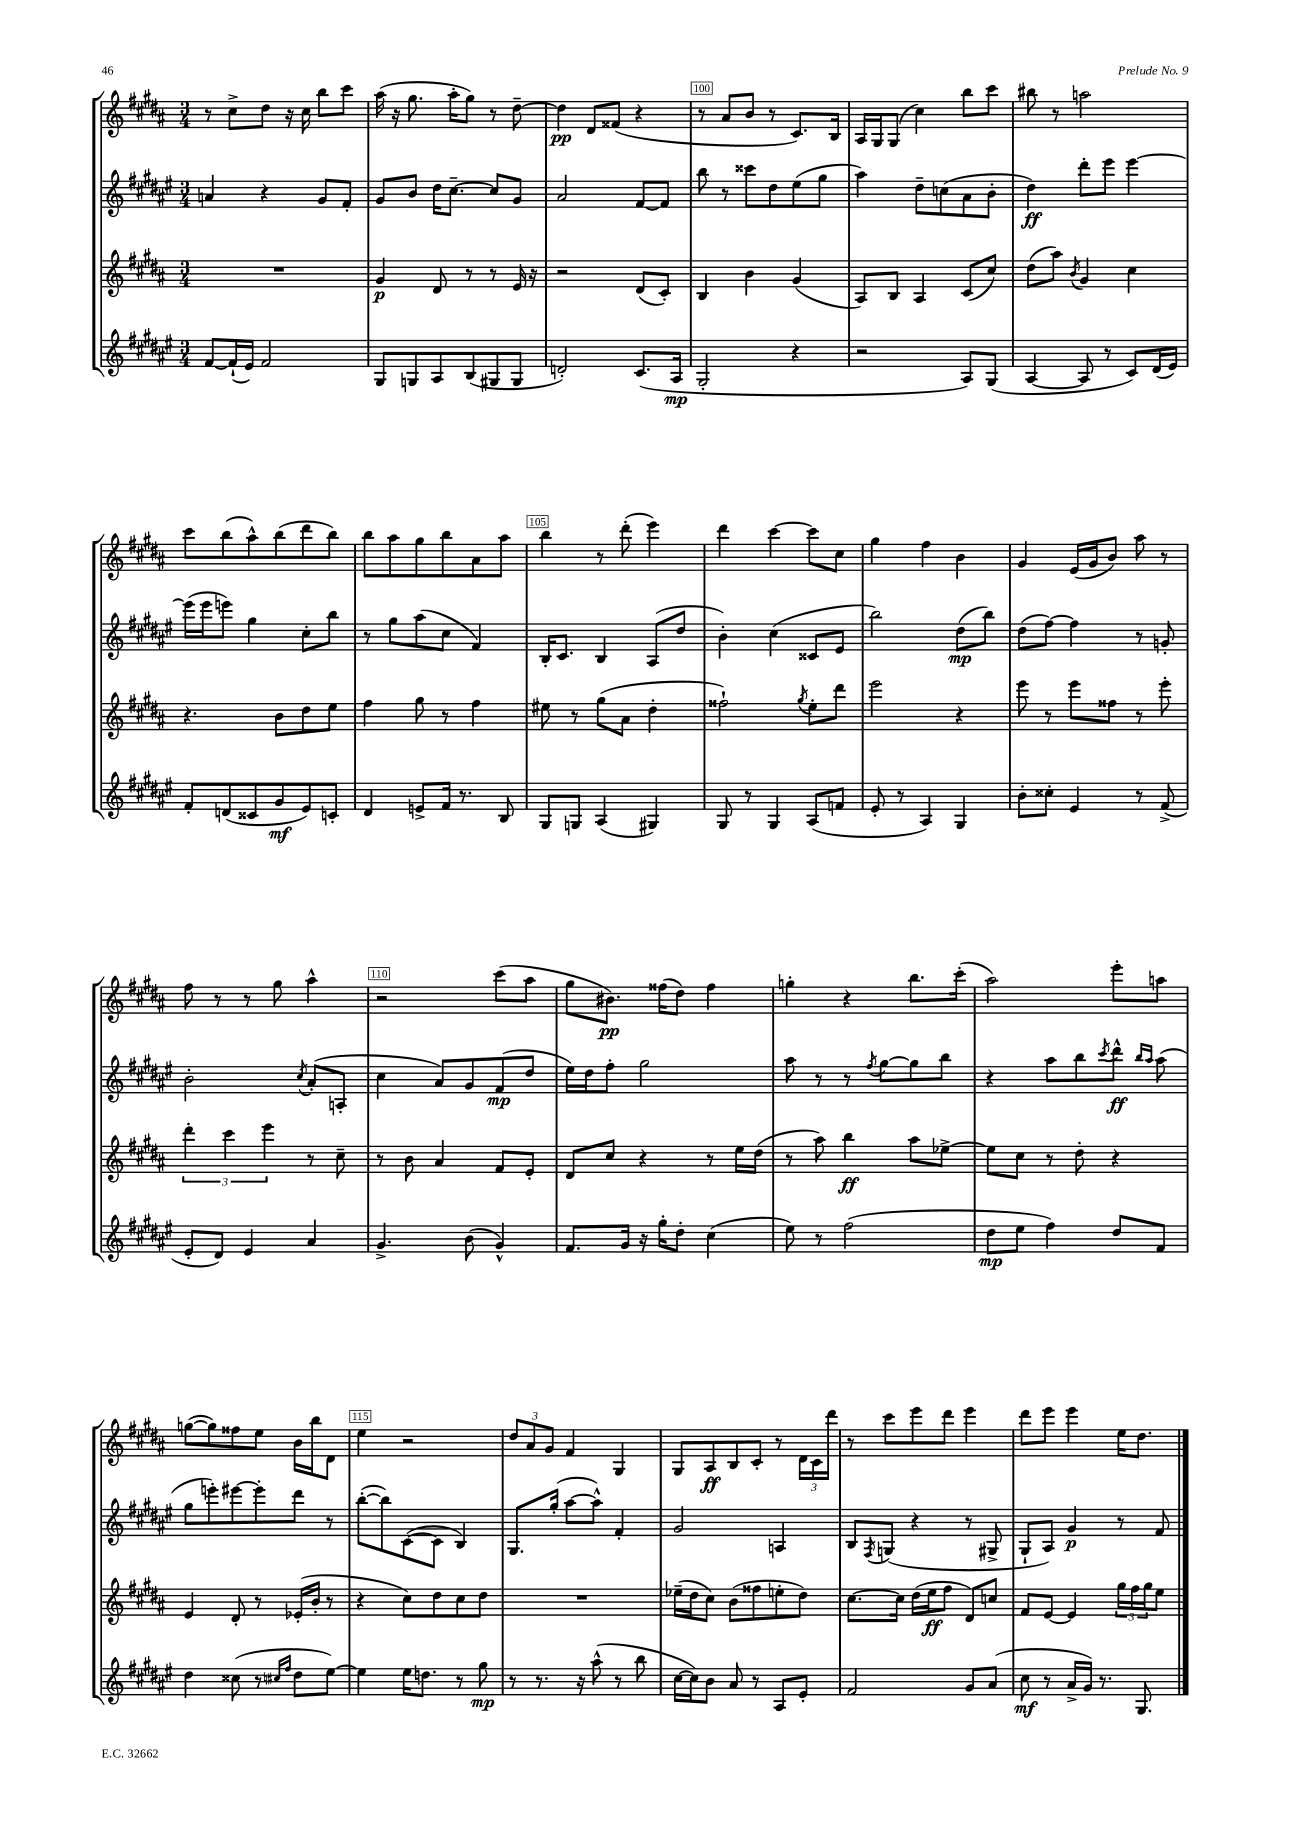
<<
\new StaffGroup <<
\new Staff = "s0" {
    \clef treble \key b \major \numericTimeSignature \time 3/4
    r8 cis''8-> dis''8 r16 cis''16 b''8 cis'''8 |
    ais''16( r16 gis''8. ais''16-. gis''8) r8 dis''8~-- |
    dis''4\pp dis'8 fisis'8( r4 |
    r8 ais'8 b'8 r8 cis'8.) b16 |
    ais16 gis16 gis8( cis''4) b''8 cis'''8 |
    bis''8 r8 a''2 |
    cis'''8 b''8( ais''8-^) b''8( dis'''8 b''8) |
    b''8 ais''8 gis''8 b''8 ais'8 ais''8 |
    b''4 r8 dis'''8-.( e'''4) |
    dis'''4 cis'''4~ cis'''8 cis''8 |
    gis''4 fis''4 b'4 |
    gis'4 e'16( gis'16 b'8) ais''8 r8 |
    fis''8 r8 r8 gis''8 ais''4-^ |
    r2 cis'''8( ais''8 |
    gis''8 bis'8.\pp) fisis''16( dis''8) fisis''4 |
    g''4-. r4 b''8. cis'''16-.( |
    ais''2) e'''8-. a''8 |
    g''8~( g''8) fisis''8 e''8 b'16 b''16 dis'8 |
    e''4 r2 |
    \tuplet 3/2 { dis''8 ais'8 gis'8 } fis'4 gis4 |
    gis8 ais8\ff b8 cis'8-. r8 \tuplet 3/2 { dis'16 cis'16 dis'''16 } |
    r8 cis'''8 e'''8 dis'''8 e'''4 |
    dis'''8 e'''8 e'''4 e''16 dis''8. \bar "|." |
}
\new Staff = "s1" {
    \clef treble \key fis \major \numericTimeSignature \time 3/4
    a'4 r4 gis'8 fis'8-. |
    gis'8 b'8 dis''16 cis''8.~-- cis''8 gis'8 |
    ais'2 fis'8~ fis'8 |
    b''8 r8 cisis'''8 dis''8 eis''8( gis''8 |
    ais''4) dis''8-- c''8( ais'8 b'8-. |
    dis''4\ff) dis'''8-. eis'''8 eis'''4~ |
    eis'''16( eis'''16 e'''8) gis''4 cis''8-. b''8 |
    r8 gis''8 ais''8( cis''8 fis'4) |
    b16-. cis'8. b4 ais8( dis''8 |
    b'4-.) cis''4( cisis'8 eis'8 |
    b''2) dis''8\mp( b''8) |
    dis''8( fis''8~) fis''4 r8 g'8-. |
    b'2-. \acciaccatura { cis''8 } ais'8-.( a8-. |
    cis''4 ais'8) gis'8 fis'8\mp( dis''8 |
    eis''16) dis''16 fis''8-. gis''2 |
    ais''8 r8 r8 \acciaccatura { fis''8 } gis''8~ gis''8 b''8 |
    r4 ais''8 b''8 \acciaccatura { cis'''8 } dis'''8-^\ff \grace { b''16 ais''16 } ais''8( |
    gis''8 e'''8-.) eis'''8~ eis'''8-. dis'''8 r8 |
    b''8~-.( b''8) cis'8~( cis'8 b4) |
    gis8. gis''16-.( ais''8~ ais''8-^) fis'4-. |
    gis'2 a4 |
    b8 \acciaccatura { fis8 } g8( r4 r8 gis8-> |
    gis8-! ais8) gis'4\p r8 fis'8 \bar "|." |
}
\new Staff = "s2" {
    \clef treble \key b \major \numericTimeSignature \time 3/4
    R2. |
    gis'4\p dis'8 r8 r8 e'16 r16 |
    r2 dis'8( cis'8-.) |
    b4 b'4 gis'4( |
    ais8) b8 ais4 cis'8( cis''8) |
    dis''8( ais''8) \acciaccatura { b'8 } gis'4 cis''4 |
    r4. b'8 dis''8 e''8 |
    fis''4 gis''8 r8 fis''4 |
    eis''8 r8 gis''8( ais'8 dis''4-. |
    fisis''2-!) \acciaccatura { gis''8 } e''8-. dis'''8 |
    e'''2 r4 |
    e'''8 r8 e'''8 fisis''8 r8 e'''8-. |
    \tuplet 3/2 { dis'''4-. cis'''4 e'''4 } r8 cis''8-- |
    r8 b'8 ais'4 fis'8 e'8-. |
    dis'8 cis''8 r4 r8 e''16 dis''16( |
    r8 ais''8) b''4\ff ais''8 ees''8~-> |
    ees''8 cis''8 r8 dis''8-. r4 |
    e'4 dis'8-. r8 ees'16-.( b'16-. r8 |
    r4 cis''8) dis''8 cis''8 dis''8 |
    R2. |
    ees''16--( dis''16 cis''8) b'8( fisis''8 e''8-. dis''8) |
    cis''8.~ cis''16 dis''16( e''16\ff fis''8 dis'8) c''8 |
    fis'8 e'8~ e'4 \tuplet 3/2 { gis''16 fis''16 gis''16 } e''8 \bar "|." |
}
\new Staff = "s3" {
    \clef treble \key fis \major \numericTimeSignature \time 3/4
    fis'8~ fis'16-!( eis'16) fis'2 |
    gis8 g8 ais8 b8( gis8 gis8 |
    d'2-.) cis'8.( ais16\mp |
    gis2-. r4 |
    r2 ais8) gis8( |
    ais4~ ais8 r8 cis'8) dis'16( eis'16) |
    fis'8-. d'8( cisis'8 gis'8\mf eis'8) c'8-. |
    dis'4 e'8-> fis'16 r8. b8 |
    gis8 g8 ais4( gis4) |
    gis8 r8 gis4 ais8( f'8 |
    eis'8-. r8 ais4) gis4 |
    b'8-. cisis''8-. eis'4 r8 fis'8->( |
    eis'8-. dis'8) eis'4 ais'4 |
    gis'4.-> b'8( gis'4-^) |
    fis'8. gis'16 r16 gis''16-. dis''8-. cis''4( |
    eis''8) r8 fis''2( |
    dis''8\mp eis''8 fis''4) dis''8 fis'8 |
    dis''4 cisis''8( r8 \grace { cis''16 fis''16 } dis''8 eis''8~) |
    eis''4 eis''16 d''8. r8 gis''8\mp |
    r8 r8. r16 ais''8-^( r8 b''8 |
    cis''16~ cis''16) b'8 ais'8 r8 ais8 eis'8-. |
    fis'2 gis'8 ais'8( |
    cis''8\mf r8 ais'16-> gis'16) r8. gis8. \bar "|." |
}
>>
>>
\layout { \context { \Score currentBarNumber = #97 \override BarNumber.break-visibility = ##(#f #t #t) barNumberVisibility = #(every-nth-bar-number-visible 5) \override BarNumber.stencil = #(make-stencil-boxer 0.1 0.3 ly:text-interface::print) } }
